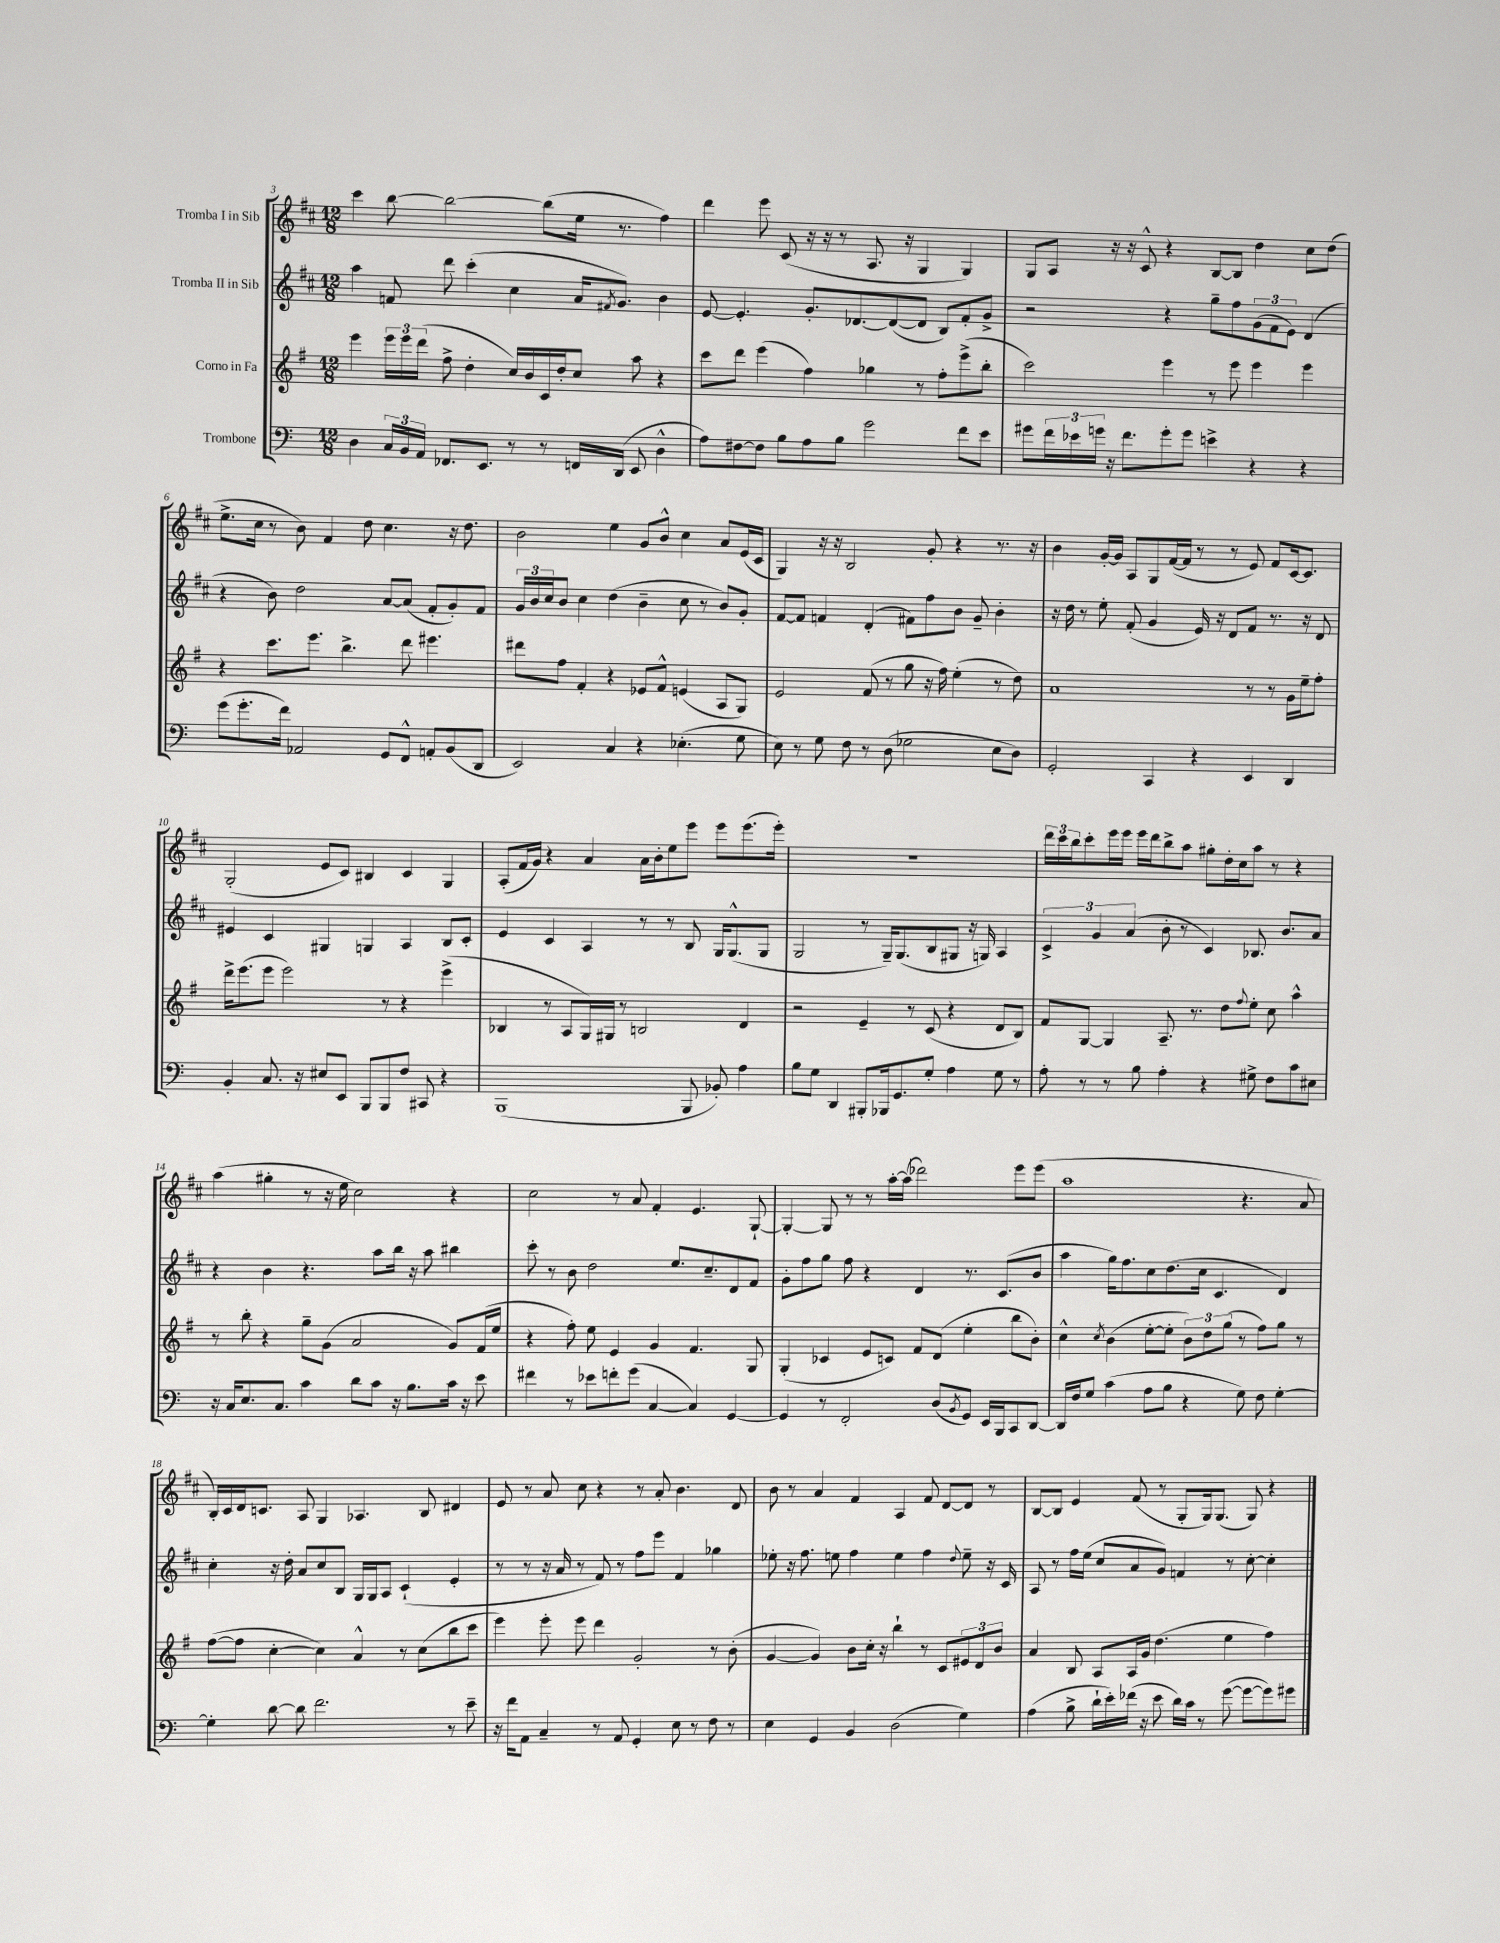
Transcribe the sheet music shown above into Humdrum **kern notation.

**kern	**kern	**kern	**kern
*part4	*part3	*part2	*part1
*staff4	*staff3	*staff2	*staff1
*I"Trombone	*I"Corno in Fa	*I"Tromba II in Sib	*I"Tromba I in Sib
*clefF4	*clefG2	*clefG2	*clefG2
*k[]	*k[f#]	*k[f#c#]	*k[f#c#]
*M12/8	*M12/8	*M12/8	*M12/8
=3	=3	=3	=3
4D\	4eee\	4aa\	4ccc#\
24C/LL	24eee\LL	8fn/	[8bb\
24BB/	24eee\	.	.
24AA/JJ	(24ddd\JJ	.	.
8.FF-X/L	8ff#^\	8ddd\	2bb\_
.	4dd'\	(4ccc#'\	.
8.EE/J	.	.	.
8r	16cc/LL)	4cc#\	.
.	16b/	.	.
8r	16c/	.	(8bb\L]
.	16dd'/J	.	.
16FFn/LL	8cc/J	16a/KL	16ee\Jk
.	.	8qf#X/	.
(16DD/JJ	.	8.g/J)	8.r
8EE/	8aa\	.	.
4D^^\	4r	4b\	4ff#\)
=4	=4	=4	=4
8A\L)	8ccc\L	[8e/	4ddd\
[8F#X\	8ddd\J	4.e'/]	.
8F#\J]	(4eee\	.	8eee\
8B\L	.	.	(8c#/
8A\	4ff#\)	8.g'/L	16r
.	.	.	16r
8B\J	.	.	8r
.	.	[8.d-X/	.
2g\	4gg-X\	.	8.A/
.	.	(8d-/_	.
.	.	.	16r
.	8r	8d-/J]	4G/
.	8ff#'\L	8B/L)	.
8f\L	(8eee^\	8f#'/	4G/)
8e\J	8bb'\J	8g^/J	.
=5	=5	=5	=5
8g#X\L	2ccc\)	2r	8G/L
24f\L	.	.	8A/J
24e-X\	.	.	.
24gn\JJ	.	.	.
16r	.	.	16r
8.f\L	.	.	16r
.	.	.	8c#^^/
8g'\	4eee\	4r	4r
8g\J	.	.	.
4en^\	8r	8gg~\L	[8B/L
.	8eee\	8ff#\	8B/J]
4r	4eee\	(12g\	4dd\
.	.	12f#\	.
.	.	12e\J)	.
4r	4eee\	(4d/	8cc#\L
.	.	.	(8dd\J
!!LO:LB:g=z
=6	=6	=6	=6
(8g\L	4r	4r	8.ee^\L
8.g'\	.	.	.
.	.	.	16cc#\Jk
.	8.ccc\L	8b\)	8r
16f\Jk)	.	.	.
2AA-X/	.	2dd\	8b\)
.	8.eee\J	.	.
.	.	.	4f#/
.	4.bb^\	.	.
.	.	.	8dd\
8GG/L	.	[8a/L	4.cc#\
8FF^^/J	8ddd\	(8a/J]	.
8AAn'/L	4.eee#X\	8f#'/L	.
(8BB/	.	8g'/)	16r
.	.	.	8.dd\
8DD/J	.	8f#/J	.
=7	=7	=7	=7
2EE/)	8ddd#X\L	24g/LL	2b\
.	.	24b/	.
.	.	24cc#/J	.
.	8ff#\J	8b/J	.
.	4f#'/	4cc#\	.
4C/	4r	(4dd\	4ee\
4r	8e-X/L	4b~\	8g/L
.	8f#^^/J	.	8b^^/J
(4.E-X'\	(4en/	8cc#\	4cc#\
.	.	8r	.
.	8A/L	8b/L)	8a/L
8G\	8G/J)	8g'/J	(16e/L
.	.	.	16c#/JJ
=8	=8	=8	=8
8E\)	2e/	[8f#/L	4G/)
8r	.	8f#/J]	.
8G\	.	4fn/	16r
.	.	.	16r
8F\	.	.	2B/
8r	(8f#/	(4d'/	.
(8D\	8r	.	.
2G-X\	8gg\	8f#X\L)	.
.	16r	8ff#\	8g'/
.	16ff#\)	.	.
.	(4ee'\	8b\J	4r
.	.	8g~/	.
8E\L	8r	4b'\	8.r
8D\J)	8dd\)	.	.
.	.	.	16r
=9	=9	=9	=9
2GG'/	1a	16r	4b\
.	.	16dd\	.
.	.	8r	.
.	.	8ee'\	[16g'/LL
.	.	.	16g/JJ]
.	.	(8f#'/	8A/L
4CC/	.	4g/	8G/
.	.	.	([16f#/L
.	.	.	16f#/JJ]
4r	.	16e/)	8r
.	.	16r	.
.	.	8d/L	8r
4EE/	8r	8f#/J	8e/)
.	8r	8.r	8f#/L
4DD/	16g\LL	.	[16c#/k
.	16ee~\J	16r	8.c#/J]
.	8ff#'\J	8d/	.
!!LO:LB:g=z
=10	=10	=10	=10
4BB'/	16ddd^\KL	4e#X/	(2G'/
.	(8.eee\	.	.
8.C/	8eee\J	4c#/	.
.	2eee\)	.	.
16r	.	.	.
8E#X/L	.	4G#X/	8e/L
8EE/J	.	.	8c#/J)
8BBB/L	.	4Gn/	4B#X/
8BBB/	8r	.	.
8F/J	4r	4A/	4c#/
8CC#X/	.	.	.
4r	(4eee^\	8B/L	4G/
.	.	8c#'/J	.
=11	=11	=11	=11
(1BBB	4B-X/	4e/	(8A'/L
.	.	.	16f#/L
.	.	.	16g/JJ)
.	8r	4c#/	4r
.	8A/L	.	.
.	16G/L)	4A/	4a/
.	16G#X/JJ	.	.
.	8r	.	.
.	2Bn/	8r	16a\LL
.	.	.	16b'\J
.	.	8r	8ee\
8BBB/	.	8B/	8eee\J
8BB-X'/)	.	16G/KL	8eee\L
.	.	(8.G^^/	.
4A\	4d/	.	(8.eee\
.	.	8G/J	.
.	.	.	16eee'\Jk)
=12	=12	=12	=12
8B\L	2r	2G/	1.r
8G\J	.	.	.
4DD/	.	.	.
8BBB#X'/L	4e~/	8r	.
16BBB-X/k	.	16G~/KL)	.
8.GG/	.	(8.G/	.
.	8r	.	.
8G'/J	(8c/	8B/	.
4A\	4r	8G#X/J	.
.	.	16r	.
.	.	16Gn/)	.
8G\	8d/L	4A/	.
8r	8B/J)	.	.
=13	=13	=13	=13
8A'\	8f#/L	6c#^/	24ddd\LL
.	.	.	24ccc#\
.	.	.	24bb\J
8r	[8G/J	.	8ccc#'\
.	.	6g/	.
8r	4G/]	.	16eee\L
.	.	.	16eee\JJ
.	.	(6a/	.
8B\	.	.	16eee\LL
.	.	.	16ddd\J
4A'\	8.A~/	8b'\	8bb^\
.	.	8r	8aa\J
.	8.r	.	.
4r	.	4c#/)	8gg#X'\L
.	8dd\L	.	16dd'\L
.	.	.	16cc#\J
.	8qqff#/	.	.
8G#X^\	8ee'\J	8.B-X/	8aa\J
8F\L	8cc\	.	8r
.	.	8.b/L	.
8c\	4aa^^\	.	4r
8E#X\J	.	8a/J	.
!!LO:LB:g=z
=14	=14	=14	=14
16r	8r	4r	(4aa\
16C/KL	.	.	.
8.E/	8bb'\	.	.
.	4r	4b\	4gg#X'\
8.C/J	.	.	.
4c\	8gg~\L	4.r	8r
.	(8g\J	.	16r
.	.	.	16ee\
8d\L	2a/	.	2cc#\)
8c\J	.	8aa\L	.
16r	.	16bb\Jk	.
8.B\L	.	16r	.
.	.	8aa\	.
16c\Jk	8g/L)	4bb#X\	4r
16r	.	.	.
8e\	(16f#/L	.	.
.	16ee/JJ	.	.
=15	=15	=15	=15
4f#X\	4r	8ccc#'\	2cc#\
.	.	8r	.
8r	8ff#'\)	8b\	.
8e-X\L	8ee\	2dd\	.
8fn'\	4e/	.	8r
(8g\J	.	.	8a/
[4C/	4g/	.	4f#'/
.	.	8.ee/L	.
4C/])	4.f#/	.	4.e/
.	.	8.cc#~/	.
[4GG/	.	8d/	.
.	8G/	8f#/J	[8G`/
=16	=16	=16	=16
4GG/]	(4G'/	8g'\L	4G'/_
.	.	8ff#\	.
8r	4c-X/	8gg\J	8G/]
2FF'/	.	8ff#\	8r
.	8e/L	4r	8r
.	8cn/J)	.	[16aa'\LL
.	.	.	(16aa\JJ]
.	8f#/L	4d/	2ddd-X\)
(8D/L	(8d/J	.	.
8qBB/	.	.	.
8GG/J)	4ee'\	8.r	.
16EE/LL	.	.	.
16BBB/J	.	(8.c#/L	.
8CC/	8bb\L	.	8eee\L
[8DD/J	8b'\J)	8b/J	(8eee\J
=17	=17	=17	=17
16DD/LL]	4cc^^\	4aa\	1aa
16F/J	.	.	.
8G/J	.	.	.
.	8qcc/	.	.
(4c\	(4b\	16gg\KL)	.
.	.	8.ff#\	.
8A\L	[8ee'\L	8cc#\	.
8B\J	8ee'\J]	(8.dd\	.
4r	12b\L)	.	.
.	.	16cc#\Jk	.
.	12dd\	.	.
.	.	4.c#/	.
.	(12gg\J	.	.
8G\)	8r	.	4.r
8F\	8ff#\L)	.	.
[4G'\	8gg\J	4d/)	.
.	8r	.	8a/
!!LO:LB:g=z
=18	=18	=18	=18
4G'\]	([8ff#\L	4cc#'\	16B'/LL)
.	.	.	16c#/
.	8ff#\J]	.	16d/J
.	.	.	8.cn/J
[8d\	[4cc'\	16r	.
.	.	16dd'\	.
8d\]	.	8a/L	8A/
2.f\	4cc\])	8cc#/	4G/
.	.	8B/J	.
.	4a^^/	16G/LL	4.A-X/
.	.	16G/J	.
.	.	8A/J	.
.	8r	(4c#`/	.
.	(8cc\L	.	8B/
8r	8bb\	4e'/	4d#X/
8e~\	8ccc\J	.	.
=19	=19	=19	=19
16r	4eee\)	8r	8e/
16f\KL	.	.	.
8AA\J	.	8r	8r
4C~/	8eee'\	16r	8a/
.	.	16a/	.
.	8eee\	8r	8cc#\
8r	4ddd\	8f#/)	4r
8AA/	.	8r	.
4GG'/	2g'/	8ff#\L	8r
.	.	8eee\J	8a'/
8E\	.	4f#/	4.b\
8r	.	.	.
8F\	8r	4gg-X\	.
8r	(8b'\	.	8d/
=20	=20	=20	=20
4E\	[4g/	8ee-X'\	8b\
.	.	16r	8r
.	.	8.ff#\	.
4GG/	4g/])	.	4a/
.	.	8een\	.
4BB/	8b\L	4ff#\	4f#/
.	16cc'\Jk	.	.
.	16r	.	.
(2D\	4bb`\	4ee\	4A/
.	8r	4ff#\	8f#/
.	8c/L	.	[8d/L
.	.	8qqdd/	.
4G\)	12e#X/	8ee~\	8d/J]
.	12d/	.	.
.	.	16r	8r
.	12b/J	.	.
.	.	16c#/	.
=21	=21	=21	=21
(4A\	4a/	8A/	[8B/L
.	.	8r	8B/J]
8B^\	8B/	16ff#\LL	4e/
.	.	(16ee\JJ	.
16d`\LL	8A/L	8cc#/L	.
16e'\)	.	.	.
(16f-X\JJ	16A/L	8a/	(8f#/
16r	16g/JJ	.	.
8e\	(4.dd\	8g/J)	8r
16d\LL)	.	4fn/	8G'/L
16c\JJ	.	.	.
8r	.	.	16G/k)
.	.	.	(8.G/J
([8g\	4ee\	8r	.
8g\L_	.	[8cc#'\	8G/)
8g\])	4ff#\)	4cc#'\]	4r
8g#X\J	.	.	.
==	==	==	==
*-	*-	*-	*-
